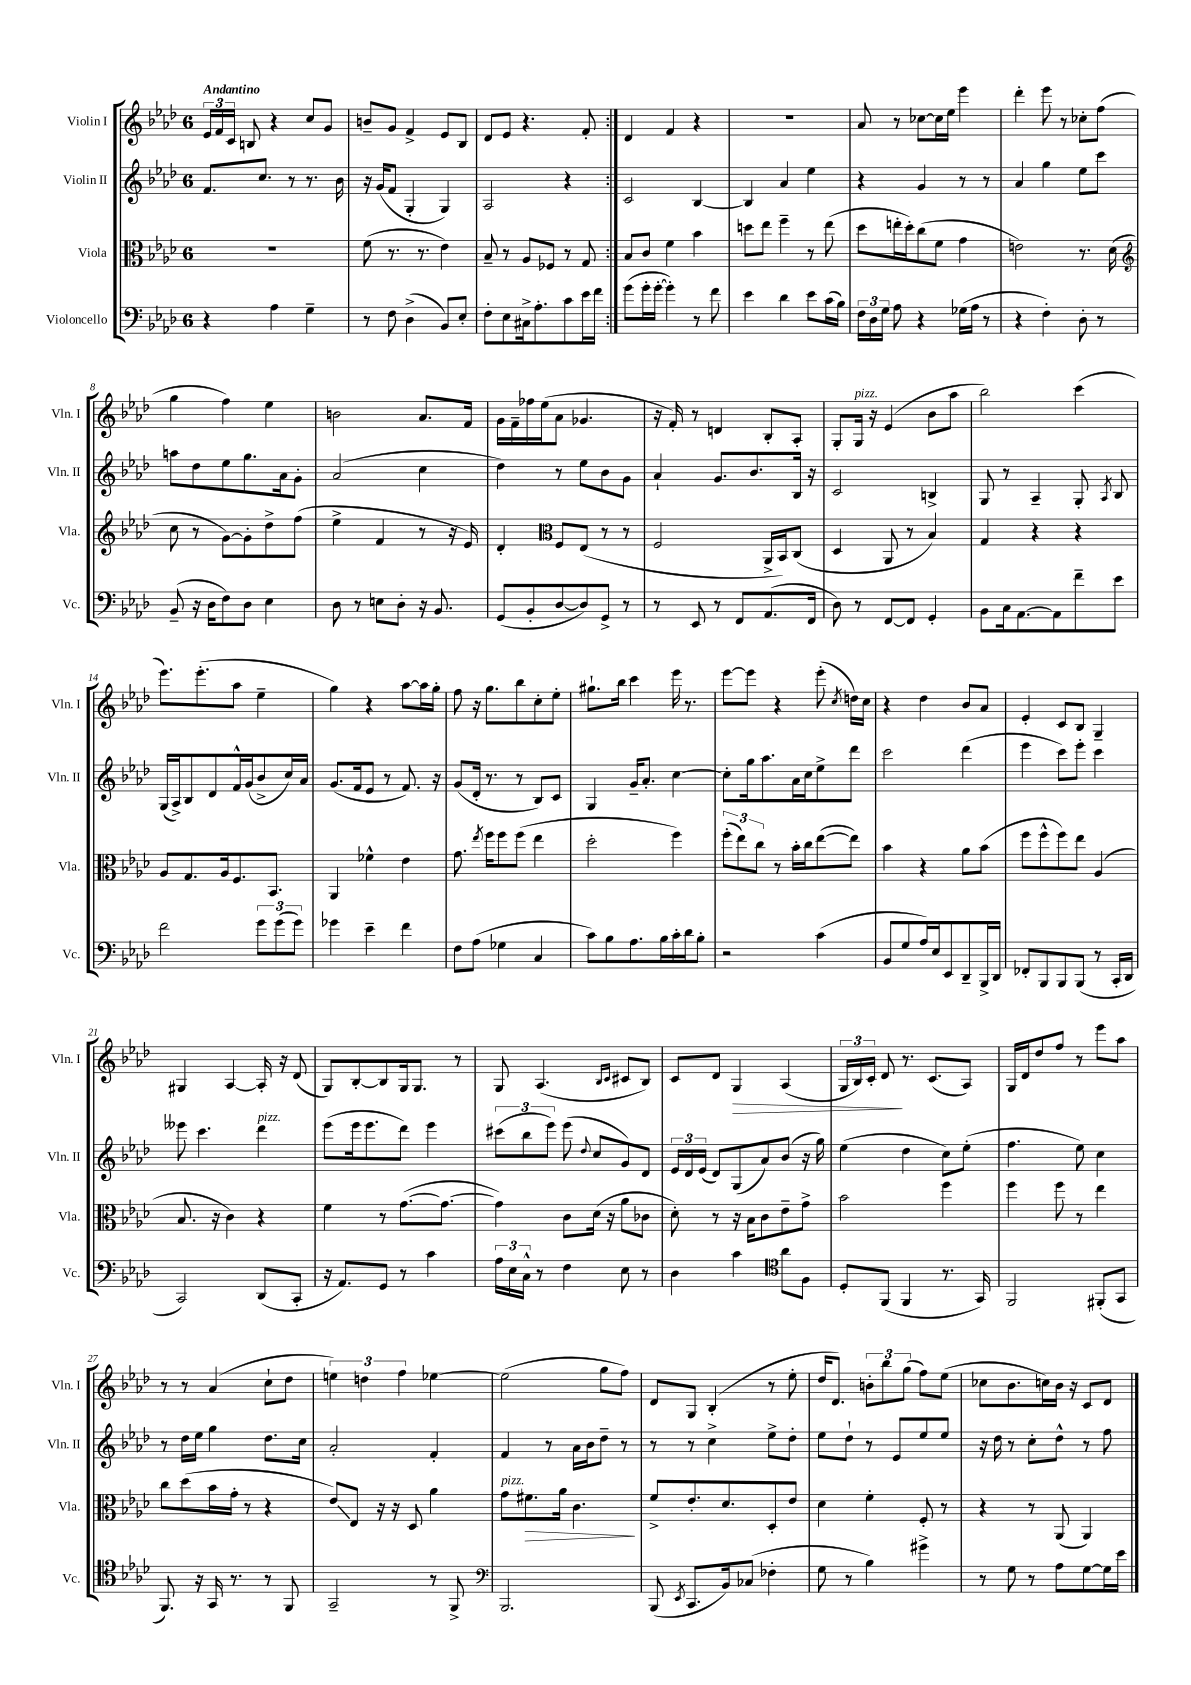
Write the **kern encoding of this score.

**kern	**kern	**kern	**kern
*staff4	*staff3	*staff2	*staff1
*clefF4	*clefC3	*clefG2	*clefG2
*k[b-e-a-d-]	*k[b-e-a-d-]	*k[b-e-a-d-]	*k[b-e-a-d-]
*M6/8	*M6/8	*M6/8	*M6/8
4r	2.r	8.f	24e-
.	.	.	24f
.	.	.	24c
.	.	.	8B
.	.	8.cc	.
4A-	.	.	4r
.	.	8r	.
4G~	.	8.r	8cc
.	.	.	8g
.	.	16b-	.
=	=	=	=
8r	(8f	16r	8b~
.	.	(16g	.
8F	8.r	8f	8g
(4D-^	.	4G'	4f^
.	8.r	.	.
8BB-)	4e-)	4G)	8e-
8E-'	.	.	8B-
=	=	=	=
8F'	8B-~	2A-	8d-
8E-	8r	.	8e-
16C#^	8A-	.	4.r
8.A-'	.	.	.
.	8F-	.	.
8c	8r	4r	.
16e-	8G	.	8f'
16f	.	.	.
=:|!	=:|!	=:|!	=:|!
(8g	8B-	2c	4d-
16g'	8c	.	.
[16g'	.	.	.
4g'])	4f	.	4f
8r	4b-	[4B-	4r
8f	.	.	.
=	=	=	=
4e-	8dd	4B-]	2.r
.	8ee-	.	.
4d-	4ff~	4a-	.
8e-	8r	4ee-	.
(16c	(8ee-	.	.
16B-)	.	.	.
=	=	=	=
24F	8dd-	4r	8a-
24D-	.	.	.
24G	.	.	.
8A-	16ee'	.	8r
.	16dd-')	.	.
4r	(8cc	4g	[8cc-
.	8f	.	16cc-]
.	.	.	16ee-
(16G-	4g	8r	4eee-
16A-	.	.	.
8r	.	8r	.
=	=	=	=
4r	2e)	4a-	4ddd-'
4F')	.	4gg	8eee-
.	.	.	8r
8D-'	8.r	8ee-	8cc-'
8r	.	8ccc	(8ff
.	(16d-	.	.
=	=	=	=
*	*clefG2	*	*
(8BB-~	8cc	8aa	4gg
16r	8r	8dd-	.
16D-	.	.	.
8F)	[8g)	8ee-	4ff)
8D-	8g']	8.gg	.
4E-	8dd-^	.	4ee-
.	.	16a-	.
.	(8ff	8g'	.
=	=	=	=
8D-	4ee-^	(2a-	2b
8r	.	.	.
8E	4f	.	.
8D-'	.	.	.
16r	8r	4cc	8.a-
8.BB-	.	.	.
.	16r	.	.
.	16e-)	.	16f
=	=	=	=
(8GG	4d-'	4dd-)	16g
.	.	.	16f~
8BB-'	.	.	16ff-
.	.	.	(16ee-
*	*clefC3	*	*
[8D-	8F	8r	8a-
8D-])	(8E-	8ee-	4.g-
8GG^	8r	8b-	.
8r	8r	8g	.
=	=	=	=
8r	2F	4a-`	16r
.	.	.	16f')
8EE-	.	.	8r
8r	.	8.g	4d
8FF	.	.	.
.	.	8.b-	.
(8.AA-	16AA-^	.	8B-'
.	16BB-)	.	.
.	(8C	16B-	8A-'
16FF	.	16r	.
=	=	=	=
8D-)	4D-	2c	8G'
8r	.	.	16G
.	.	.	16r
[8FF	8AA-	.	(4e-
8FF]	8r	.	.
4GG'	4B-)	4B^	8b-
.	.	.	8aa-
=	=	=	=
8BB-	4G	8G	2bb-)
16C	.	8r	.
[8.AA-	.	.	.
.	4r	4A-~	.
8AA-]	.	.	.
8f~	4r	8G'	(4ccc
.	.	8qA-	.
8e-	.	8B-	.
=	=	=	=
2f	8A-	(16G	8.eee-)
.	.	16A-^)	.
.	8.G	8B-	.
.	.	.	(8.eee-'
.	.	8d-	.
.	16A-	.	.
.	8.F	16f^^	8aa-
.	.	(16g	.
12g	.	8b-^	4ee-~
.	8.BB-	.	.
(12g	.	.	.
.	.	16cc)	.
12g)	.	.	.
.	.	16a-	.
=	=	=	=
4g-	4AA-	(8.g	4gg)
.	.	16f	.
4e-~	4f-^^	8e-	4r
.	.	8r	.
4f	4e-	8.f)	[8aa-
.	.	.	16aa-]
.	.	16r	16gg'
=	=	=	=
8F	8.g	(8g	8ff
(8A-	.	16d-'	16r
.	8qee-	.	.
.	16ff	8.r	8.gg
4G-	8ff	.	.
.	(8ff	8r	8bb-
4C	4ee-	8B-)	8cc'
.	.	8c	8ee-'
=	=	=	=
8c)	2dd-'	4G	8.gg#`
8B-	.	.	.
.	.	.	16bb-
8.A-	.	16g~	4ccc
.	.	8.a-'	.
16B-	.	.	.
16c'	4ff)	[4cc	16eee-
16d-	.	.	8.r
8B-'	.	.	.
=	=	=	=
2r	(12ff'	8cc']	[8eee-
.	12ee-)	.	.
.	.	16gg	8eee-]
.	12cc	.	.
.	.	8.aa-	.
.	8r	.	4r
.	16b-'	16a-	.
.	16cc	16cc	.
(4c	([8ee-	8ee-^	(8eee-'
.	.	.	8qcc
.	8ee-])	8ddd-	16dd)
.	.	.	16cc
=	=	=	=
8BB-	4b-	2ccc	4r
8G	.	.	.
16A-)	4r	.	4dd-
16E-	.	.	.
8EE-	.	.	.
8DD-~	8a-	(4ddd-	8b-
16BBB-^	(8b-	.	8a-
16DD-	.	.	.
=	=	=	=
8FF-'	8ff	4eee-	4e-'
8BBB-	8ff^^	.	.
8BBB-	8ff)	8ccc)	8c
(8BBB-	8ee-	8eee-'	8B-
8r	(4A-	4ccc	4G~
16CC'	.	.	.
16DD-	.	.	.
=	=	=	=
2CC)	8.B-	8eee--	4G#
.	.	4.ccc	.
.	16r	.	.
.	4c)	.	[4A-
(8DD-	4r	4ddd-	16A-']
.	.	.	16r
8CC'	.	.	(8d-
=	=	=	=
16r	4f	(8eee-	8G)
8.AA-)	.	.	.
.	.	16eee-	[8B-'
.	.	8.eee-	.
8GG	8r	.	8B-]
8r	([8.g	8ddd-)	16G
.	.	.	8.G
4c	.	4eee-	.
.	8.g_	.	.
.	.	.	8r
=	=	=	=
24A-	4g])	(12ccc#	8G
24E-	.	.	.
24C^^	.	12bb-	.
8r	.	.	(4.A-
.	.	12eee-)	.
4F	8c	(8eee-	.
.	.	8qqdd-	.
.	(16d-	8cc	.
.	16r	.	.
.	.	.	16qqB-
.	.	.	16qqc
8E-	8a-	8g)	8c#
8r	8c-	8d-	8B-)
=	=	=	=
4D-	8d-')	24e-	8c
.	.	24d-	.
.	.	(24e-	.
.	8r	8d-)	8d-
4c	16r	(8G	4G
.	16B-	.	.
.	8c	8a-)	.
*clefC4	*	*	*
8a-	8e-~	(8b-	(4A-
8F	8g^	16r	.
.	.	16gg)	.
=	=	=	=
8D-'	2b-	(4ee-	24G
.	.	.	24B-)
.	.	.	24c'
(8FF	.	.	8d-
4FF	.	4dd-	8.r
.	.	.	(8.c
8.r	4ff	8cc)	.
.	.	(8ee-'	8A-)
16GG)	.	.	.
=	=	=	=
2FF	4ff	4.ff	16G
.	.	.	16d-
.	.	.	8dd-
.	8ff	.	8ff
.	8r	8ee-)	8r
(8FF#'	4ee-	4cc	8eee-
8GG	.	.	8aa-
=	=	=	=
8.FF)	8cc	8r	8r
.	(8dd-	16dd-	8r
16r	.	16ee-	.
16GG	16b-	4gg	(4a-
8.r	16g'	.	.
.	8r	.	.
8r	4r	8.dd-	8cc`
8FF	.	.	8dd-
.	.	16cc	.
=	=	=	=
2GG~	8e-)	2a-'	6ee)
.	8E-	.	.
.	.	.	6dd
.	16r	.	.
.	16r	.	.
.	.	.	6ff
.	8D-	.	.
8r	4a-	4f'	[4ee-
8FF^	.	.	.
=	=	=	=
*clefF4	*	*	*
2.BBB-	8g	4f	(2ee-]
.	8.f#	.	.
.	.	8r	.
.	16a-	.	.
.	4.c	16a-	.
.	.	16b-	.
.	.	8dd-~	8gg
.	.	8r	8ff)
=	=	=	=
(8BBB-	8f^	8r	8d-
8qEE-	.	.	.
8.CC	8.e-'	8r	8G
.	.	4cc^	(4B-'
16BB-)	8.d-	.	.
(8C-	.	.	.
4F-'	8D-'	8ee-^	8r
.	8e-	8dd-'	8ee-'
=	=	=	=
8G	4d-	8ee-	16dd-
.	.	.	8.d-)
8r	.	8dd-`	.
4B-)	4f'	8r	12b'
.	.	.	12bb-
.	.	8e-	.
.	.	.	(12gg
4g#^	8F'	8ee-	8ff)
.	8r	8ee-	(8ee-
=	=	=	=
8r	4r	16r	8cc-
.	.	16dd-	.
8G	.	8r	8.b-
8r	8r	8cc'	.
.	.	.	16cc)
8A-	(8AA-	8dd-^^	16b-
.	.	.	16r
[8G	4AA-)	8r	8c
16G]	.	8ff	8d-
16e-	.	.	.
==	==	==	==
*-	*-	*-	*-
